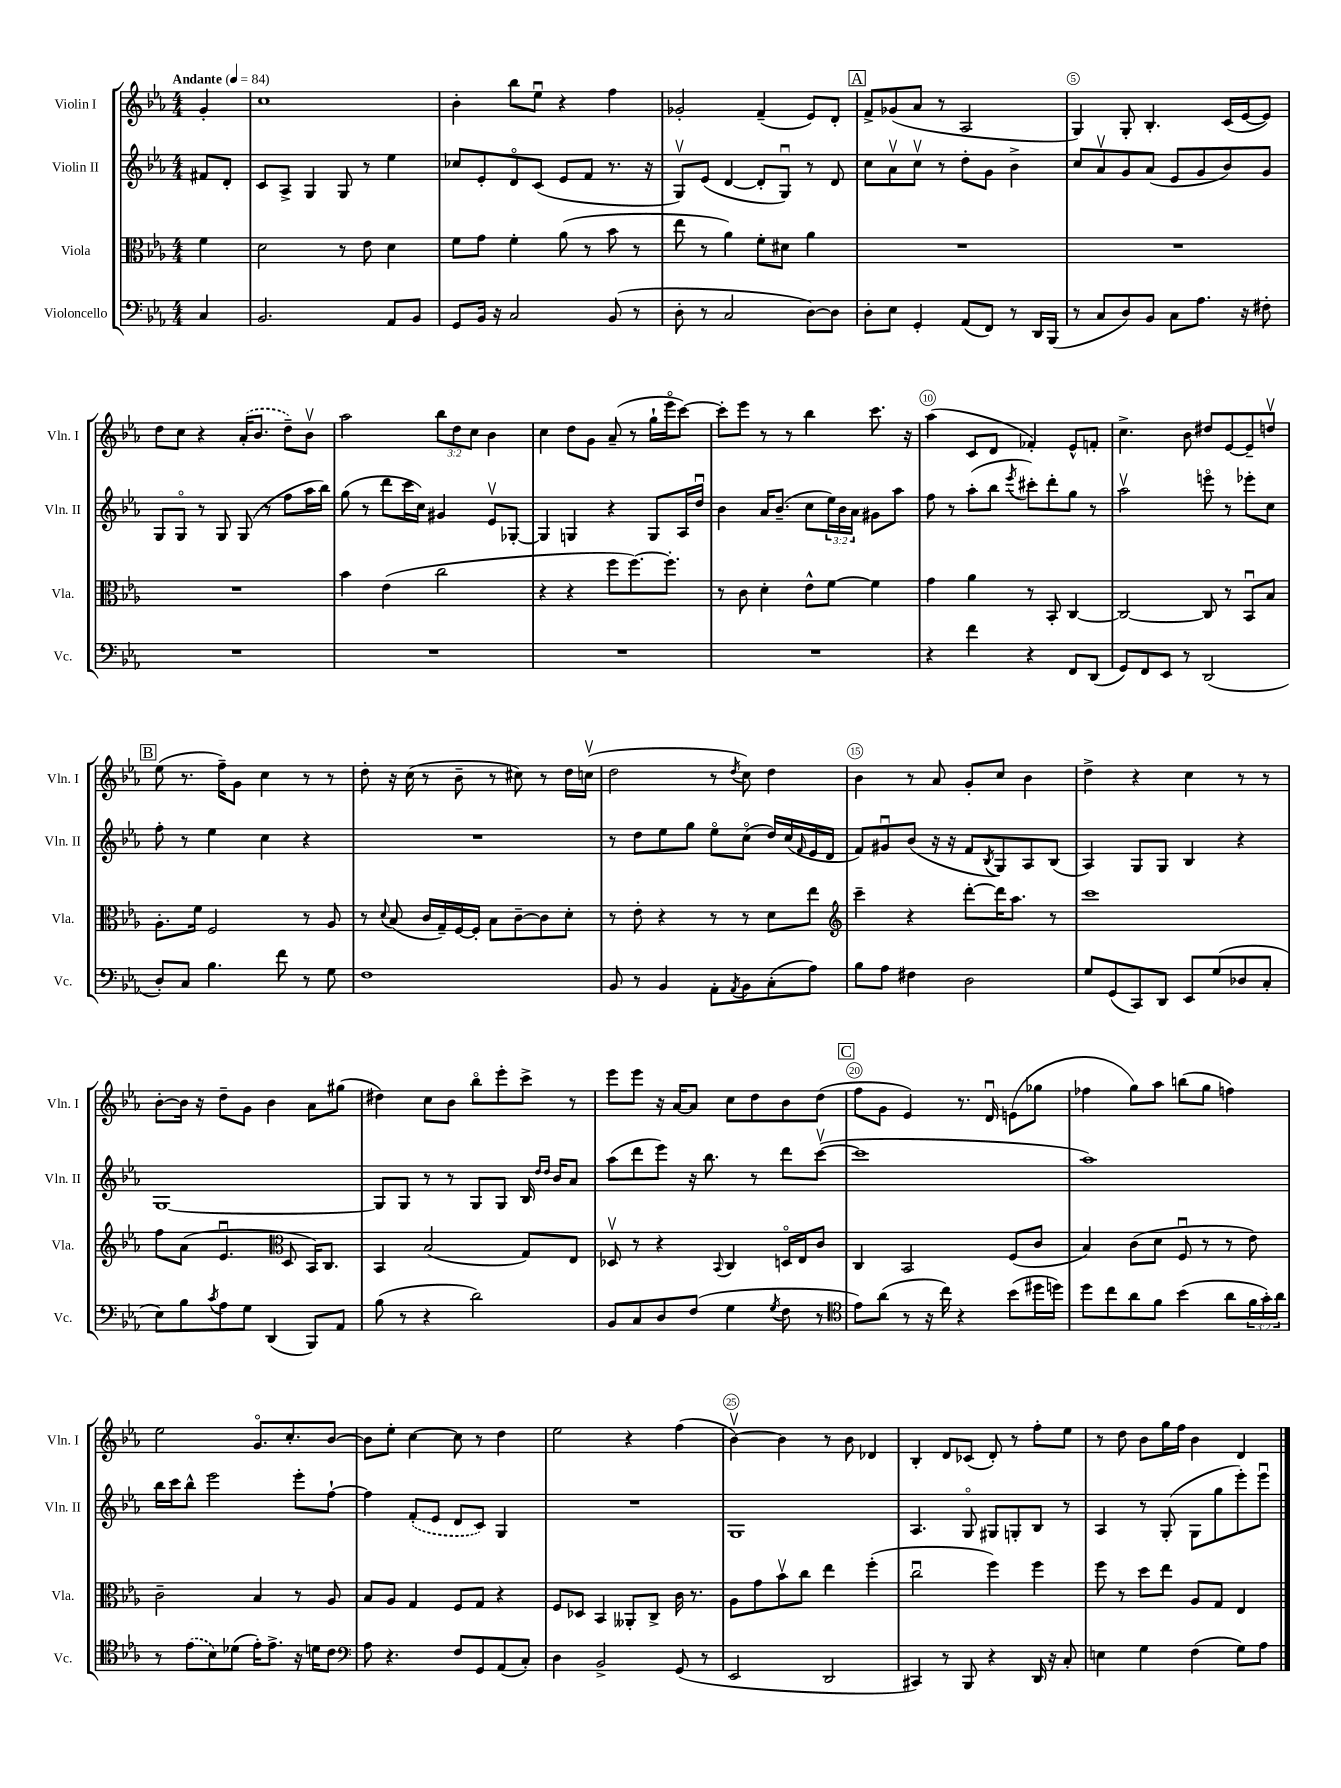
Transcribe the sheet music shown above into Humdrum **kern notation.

**kern	**kern	**kern	**kern
*staff4	*staff3	*staff2	*staff1
*clefF4	*clefC3	*clefG2	*clefG2
*k[b-e-a-]	*k[b-e-a-]	*k[b-e-a-]	*k[b-e-a-]
*M4/4	*M4/4	*M4/4	*M4/4
*MM84	*MM84	*MM84	*MM84
4C	4f	8f#	4g'
.	.	8d'	.
=	=	=	=
2.BB-	2d	8c	1cc
.	.	8A-^	.
.	.	4G	.
.	8r	8G	.
.	8e-	8r	.
8AA-	4d	4ee-	.
8BB-	.	.	.
=	=	=	=
8GG	8f	8cc-	4b-'
16BB-	8g	8e-'	.
16r	.	.	.
2C	4f'	8do	8bb-
.	.	(8c	8ee-u
.	(8a-	8e-	4r
.	8r	8f	.
(8BB-	8b-	8.r	4ff
8r	8r	.	.
.	.	16r	.
=	=	=	=
8D'	8ee-	8Gv)	2g-'
8r	8r	(8e-	.
2C	4a-)	[4d	.
.	8f'	8d']	(4f~
.	8d#	8Gu)	.
[8D)	4a-	8r	8e-)
8D]	.	8d	8d'
=	=	=	=
8D'	1r	8cc	8f^
8E-	.	8a-v	(8g-
4GG'	.	8ccv	8a-
.	.	8r	8r
(8AA-	.	8dd'	2A-
8FF)	.	8g	.
8r	.	4b-^	.
16DD	.	.	.
(16BBB-	.	.	.
=	=	=	=
8r	1r	8cc	4G)
8C	.	8a-v	.
8D)	.	8g	8G'
8BB-	.	(8a-	4.B-'
8C	.	8e-	.
8.A-	.	8g	.
.	.	8b-)	(16c
16r	.	.	[16e-
8F#'	.	8g	8e-])
=	=	=	=
1r	1r	8G	8dd
.	.	8Go	8cc
.	.	8r	4r
.	.	8G	.
.	.	(8G	(16a-'
.	.	.	8.b-
.	.	8r	.
.	.	8ff	8dd~)
.	.	16aa-	8b-v
.	.	16bb-)	.
=	=	=	=
1r	4b-	(8gg	2aa-
.	.	8r	.
.	(4e-	8ddd	.
.	.	16ccc	.
.	.	16cc)	.
.	2cc	4g#	12bb-
.	.	.	12dd
.	.	.	12cc
.	.	8e-v	4b-
.	.	[8G-'	.
=	=	=	=
1r	4r	4G-]	4cc
.	4r	4G	8dd
.	.	.	8g
.	8ff	4r	(8a-~
.	[8.ff)	.	8r
.	.	8G	16gg`
.	8.ff']	.	16eee-o
.	.	16A-	[8ccc)
.	.	16ddu	.
=	=	=	=
1r	8r	4b-	8ccc']
.	8c	.	8eee-
.	4d'	16a-	8r
.	.	(8.b-~	.
.	.	.	8r
.	8e-^^	8cc	4bb-
.	[8f	24ee-)	.
.	.	24b-	.
.	.	24a-	.
.	4f]	8g#	8.ccc
.	.	8aa-	.
.	.	.	16r
=	=	=	=
4r	4g	8ff	(4aa-
.	.	8r	.
4f	4a-	(8aa-'	8c
.	.	8bb-	8d
.	.	8qeee-	.
4r	8r	8ccc#')	4f-')
.	8BB-'	8ddd'	.
8FF	[4C	8gg	8e-^^
(8DD	.	8r	8f'
=	=	=	=
8GG)	2C_	2aa-v	4.cc^
8FF	.	.	.
8EE-	.	.	.
8r	.	.	8b-
(2DD	8C]	8eeeo	8dd#
.	8r	8r	[8e-
.	8BB-u	8eee-'	8e-~]
.	8B-	8cc	8ddv
=	=	=	=
8D')	8.A-'	8ff'	(8ee-
8C	.	8r	8.r
.	16f	.	.
4.B-	2F	4ee-	.
.	.	.	16ff~)
.	.	.	8g
.	.	4cc	4cc
8f	.	.	.
8r	8r	4r	8r
8G	8A-	.	8r
=	=	=	=
1F	8r	1r	8dd'
.	8qqd	.	.
.	(8B-	.	16r
.	.	.	(16cc
.	16c	.	8r
.	16G~)	.	.
.	[16F	.	8b-~
.	16F']	.	.
.	8B-	.	8r
.	[8c~	.	8cc#)
.	8c]	.	8r
.	8d'	.	16dd
.	.	.	(16ccv
=	=	=	=
8BB-	8r	8r	2dd
8r	8e-'	8dd	.
4BB-	4r	8ee-	.
.	.	8gg	.
8AA-'	8r	8ee-o	8r
8qAA-	.	.	8qdd
8BB-	8r	(8cco	8cc)
(8C'	8d	16dd)	4dd
.	.	(16cc	.
.	.	16qqf	.
8A-)	8ee-	16e-	.
.	.	16d	.
=	=	=	=
*	*clefG2	*	*
8B-	4ccc~	8f)	4b-
8A-	.	8g#u	.
4F#	4r	(8b-	8r
.	.	16r	8a-
.	.	16r	.
2D	[8ddd'	8f	8g'
.	.	8qB-	.
.	16ddd]	8G)	8cc
.	8.aa-	.	.
.	.	8A-	4b-
.	8r	(8B-	.
=	=	=	=
8G	1ccc	4A-)	4dd^
(8GG	.	.	.
8CC)	.	8G	4r
8DD	.	8G	.
8EE-	.	4B-	4cc
(8G	.	.	.
8D-	.	4r	8r
8C'	.	.	8r
=	=	=	=
8E-)	8ff	[1G	[8b-'
8B-	(8a-	.	16b-]
.	.	.	16r
8qc	.	.	.
8A-	4.e-u	.	8dd~
8G	.	.	8g
(4DD	.	.	4b-
*	*clefC3	*	*
.	8D	.	.
8BBB-)	16BB-)	.	8a-
.	8.C	.	.
8AA-	.	.	(8gg#
=	=	=	=
(8B-	4BB-	8G]	4dd#)
8r	.	8G	.
4r	(2B-	8r	8cc
.	.	8r	8b-
2d)	.	8G	8bb-o
.	.	8G	8eee-'
.	8G)	16B-	8ccc^
.	.	16qqdd	.
.	.	16qqdd	.
.	.	16b-	.
.	8E-	8a-	8r
=	=	=	=
8BB-	8D-v	(8aa-	8eee-
8C	8r	8ddd	8eee-
8D	4r	8eee-)	16r
.	.	.	[16a-
(8F	.	16r	8a-]
.	.	8.bb-	.
.	8qqBB-	.	.
4G	4C	.	8cc
.	.	8r	8dd
8qG	.	.	.
8F	16Do	8ddd	8b-
.	16E-	.	.
8r	8c	([8cccv	(8dd
=	=	=	=
*clefC4	*	*	*
8e-)	4C	1ccc]	8ff
(8a-	.	.	8g
8r	2BB-	.	4e-)
16r	.	.	.
16cc)	.	.	.
4r	.	.	8.r
.	.	.	16du
(8b-	(8F	.	(8e
16dd#	8c	.	8gg-
16dd)	.	.	.
=	=	=	=
8dd	4B-)	1aa-)	4ff-
8cc	.	.	.
8a-	(8c	.	8gg)
8f	8d	.	8aa-
(4b-	8Fu	.	(8bb
.	8r	.	8gg
8a-	8r	.	4ff)
24f	8e-)	.	.
24g')	.	.	.
24a-	.	.	.
=	=	=	=
8r	2c~	16bb-	2ee-
.	.	16ccc	.
(8e-	.	8bb-^^	.
8B-)	.	2eee-	.
(8d-	.	.	.
16e-')	4B-	.	8.go
8.e-^	.	.	.
.	.	.	8.cc'
16r	8r	8eee-'	.
16d	.	.	.
8c	8A-	[8ff`	[8b-
=	=	=	=
*clefF4	*	*	*
8A-	8B-	4ff]	8b-]
4.r	8A-	.	8ee-'
.	4G	(8f'	[4cc
.	.	8e-	.
8F	8F	8d	8cc]
8GG	8G	8c)	8r
(8AA-	4r	4G	4dd
8C')	.	.	.
=	=	=	=
4D	8F	1r	2ee-
.	8D-	.	.
2BB-^	4BB-	.	.
.	8AA--'	.	4r
.	8C^	.	.
(8GG	16c	.	(4ff
.	8.r	.	.
8r	.	.	.
=	=	=	=
2EE-	8A-	1G	[4b-v)
.	8g	.	.
.	8b-v	.	4b-]
.	8cc	.	.
2DD	4ee-	.	8r
.	.	.	8b-
.	(4ff'	.	4d-
=	=	=	=
4CC#)	2ccu	4.A-	4B-'
8r	.	.	8d
8BBB-	.	8Go	(8c-
4r	4ff)	8G#	8d')
.	.	8G'	8r
16DD	4ff	8B-	8ff'
16r	.	.	.
8C'	.	8r	8ee-
=	=	=	=
4E	8ff	4A-	8r
.	8r	.	8dd
4G	8dd	8r	8b-
.	8ee-	(8G'	16gg
.	.	.	16ff
(4F	8A-	8G	4b-
.	8G	8gg	.
8G)	4E-	8eee-')	4d
8A-	.	8eee-u	.
==	==	==	==
*-	*-	*-	*-
